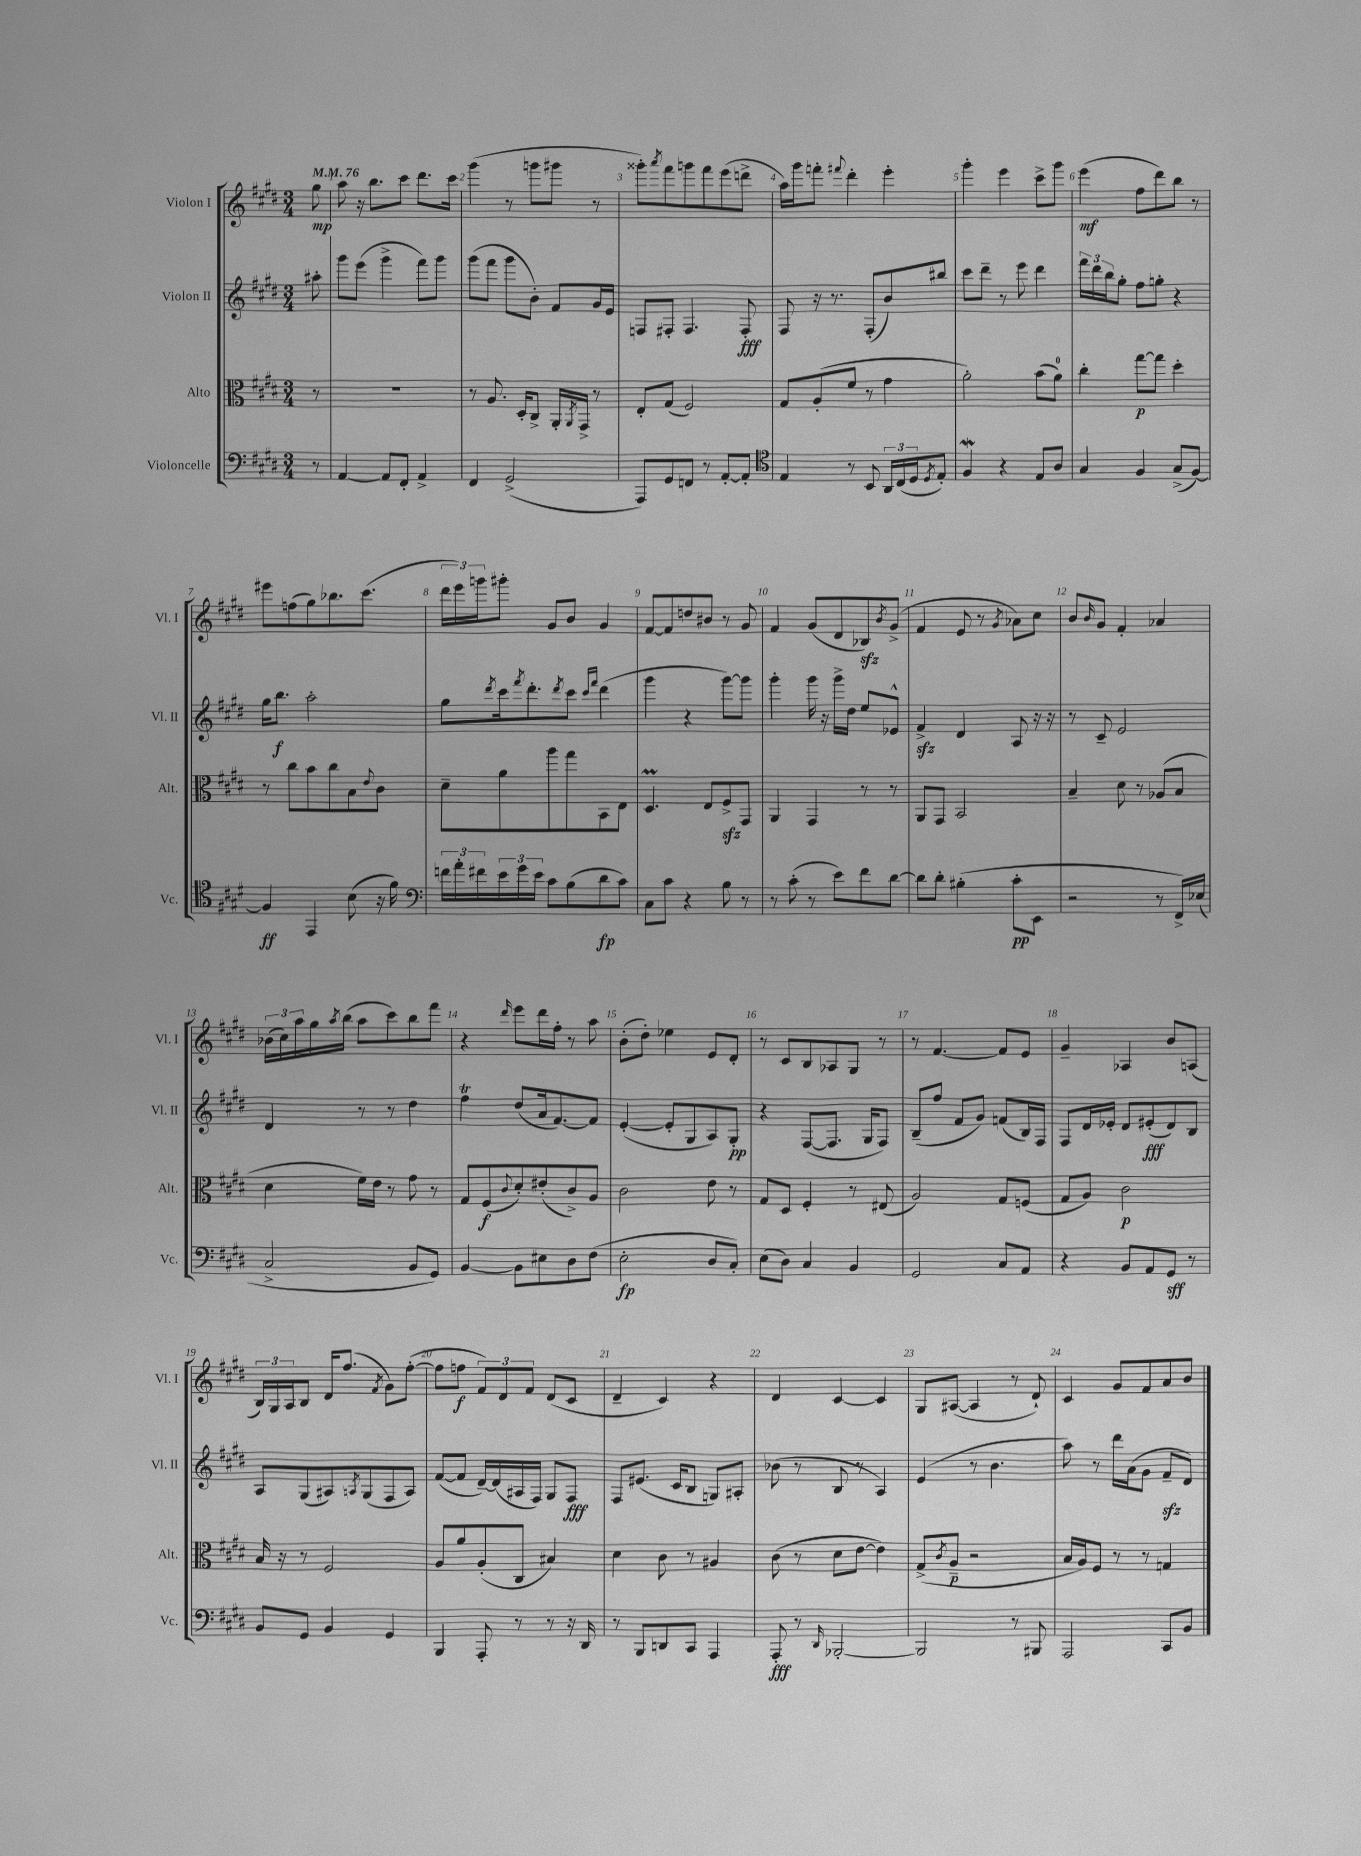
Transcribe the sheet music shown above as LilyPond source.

<<
\new StaffGroup <<
\new Staff = "s0" \with { instrumentName = "Violon I" shortInstrumentName = "Vl. I" } {
    \clef treble \key e \major \numericTimeSignature \time 3/4 \partial 8 \tempo 4 = 76
    gis''8\mp |
    a''8 r16 b''8. cis'''8 dis'''8. cis'''16 |
    gis'''4( r8 g'''8 gis'''8 r8 |
    gisis'''8-.) \acciaccatura { a'''8 } fis'''8 g'''8 fis'''8 e'''8( d'''8-> |
    a''16) gis'''16 f'''8-. \appoggiatura { fis'''8 } dis'''4-. e'''4-. |
    gis'''4-. e'''4 cis'''8-> gis'''8 |
    e'''4\mf( fis''8 dis'''8) b''8 r8 |
    eis'''8 f''8( gis''8) bes''8. cis'''8.( |
    \tuplet 3/2 { dis'''16 e'''16) g'''16 } gis'''8-. gis'8 b'8 gis'4 |
    fis'8~ fis'8 d''8 bis'8 r8 gis'8 |
    fis'4 gis'8( dis'8 bes8\sfz) \acciaccatura { b'8 } gis'8->( |
    fis'4 e'8 r8 \acciaccatura { gis'8 } aes'8) cis''8 |
    b'8 \grace { b'16 } gis'8 fis'4-. aes'4 |
    \tuplet 3/2 { bes'16( cis''16) a''16 } gis''16 \acciaccatura { a''8 } b''16( a''8 cis'''8) b''8 fis'''8 |
    r4 \grace { dis'''16 } e'''8 dis'''16 fis''16-. r8 a''8 |
    b'8-.( dis''8-.) ees''4 e'8 dis'8-. |
    r8 cis'8 b8 aes8 gis8 r8 |
    r8 fis'4.~ fis'8 e'8 |
    gis'4-- aes4 b'8 a8( |
    \tuplet 3/2 { b16) gis16 a16 } b8 dis'16 fis''8.( \acciaccatura { fis'8 } gis'8) fis''8~-.( |
    fis''8 f''8\f \tuplet 3/2 { fis'8) dis'8 fis'8 } dis'8( cis'8 |
    dis'4-- cis'4) r4 |
    dis'4 cis'4~ cis'4 |
    gis8 ais8~( ais4 r8 dis'8-!) |
    cis'4 gis'8 fis'8 a'8 b'8 \bar "|." |
}
\new Staff = "s1" \with { instrumentName = "Violon II" shortInstrumentName = "Vl. II" } {
    \clef treble \key e \major \numericTimeSignature \time 3/4 \partial 8
    ais''8-. |
    gis'''8 e'''8( gis'''4-> fis'''8) gis'''8 |
    gis'''8( fis'''8 gis'''8 b'8-.) fis'8 gis'16 e'16 |
    f8 fis8-. fis4. fis8-.\fff |
    fis8 r16 r8. fis8-.( b'8) bis''8 |
    cis'''8 dis'''8-- r8 e'''8 dis'''4 |
    \tuplet 3/2 { fis'''16 dis'''16 b''16 } gis''8-. fis''8 g''8-. r4 |
    gis''16 b''8.\f a''2-. |
    gis''8 \acciaccatura { dis'''8 } cis'''16 \acciaccatura { fis'''8 } dis'''8.-. \acciaccatura { dis'''8 } cis'''8 \grace { cis'''16 fis'''16 } dis'''4( |
    gis'''4 r4 gis'''8~) gis'''8 |
    gis'''4-. gis'''16 r16 gis'''16-> dis''16 e''8 ees'8-^ |
    fis'4->\sfz dis'4 a8 r16 r16 |
    r8 cis'8-- e'2 |
    dis'4 r8 r8 dis''4 |
    fis''4\trill dis''8( a'16 fis'8.~) fis'8 |
    e'4~-.( e'8-. gis8 a8) gis8-.\pp |
    r4 fis8~( fis8. gis16 fis8) |
    b8--( fis''8 fis'8 gis'8) f'8( b16) fis16 |
    fis8 dis'16 ees'16-. dis'8 eis'8-.\fff( dis'8) b8 |
    a8 gis8( ais8) \acciaccatura { a8 } gis8( fis8 a8) |
    fis'8~( fis'8 dis'16~--) dis'16( ais16 fis16) gis8 fis8\fff |
    fis8 eis'8.( cis'16 b8 g8) ais8-. |
    bes'8( r8 b8 r8 a4) |
    e'4( r8 b'4. |
    a''8) r8 dis'''16 a'16( gis'8 fis'8--\sfz dis'8) \bar "|." |
}
\new Staff = "s2" \with { instrumentName = "Alto" shortInstrumentName = "Alt." } {
    \clef alto \key e \major \numericTimeSignature \time 3/4 \partial 8
    r8 |
    R2. |
    r8 a8. dis16-. cis8-> a,16-. \acciaccatura { a,8 } gis,16-> r8 |
    e8-. gis8( fis2) |
    gis8 a8-.( fis'8 r8 gis'4 |
    a'2-.) b'8( a'8-0) |
    cis''4-. gis''8~\p gis''8 dis''4-. |
    r8 cis''8 b'8 cis''8 b8 \appoggiatura { e'8 } cis'8 |
    dis'8-- a'8 a''8 gis''8 b,8 e8 |
    dis4.\prall e8 fis8->\sfz gis,8 |
    a,4 gis,4 r8 r8 |
    a,8 gis,8 b,2 |
    b4-- dis'8 r8 aes8( b8 |
    dis'4 fis'16) e'16 r8 gis'8 r8 |
    gis8 fis8\f( \appoggiatura { cis'8 } dis'8-.) eis'8-.( cis'8->) a8 |
    cis'2 e'8 r8 |
    gis8 dis8 fis4-. r8 eis8( |
    a2) gis8 f8( |
    gis8 a8) cis'2\p |
    b16 r16 r8 fis2 |
    a8 a'8 a8-.( cis8 bis4) |
    dis'4 cis'8 r8 ais4 |
    cis'8( r8 dis'8 e'8~ e'4) |
    gis8->( \acciaccatura { cis'8 } a8--\p r2 |
    b16 a16) fis8 r8 r8 g4 \bar "|." |
}
\new Staff = "s3" \with { instrumentName = "Violoncelle" shortInstrumentName = "Vc." } {
    \clef bass \key e \major \numericTimeSignature \time 3/4 \partial 8
    r8 |
    a,4~ a,8 fis,8-. a,4-> |
    fis,4 gis,2->( |
    a,,8) gis,8 f,8 r8 a,8~-. a,8-. |
    \clef tenor e4 r8 b,8 \tuplet 3/2 { a,16 cis16( dis16 } \acciaccatura { dis8 } e8-.) |
    fis4\mordent r4 e8 a8 |
    gis4 fis4 gis8->( fis8~) |
    fis4\ff e,4 b8( r16 fis'16) |
    \clef bass \tuplet 3/2 { f'16 a'16-. fis'16 } \tuplet 3/2 { e'16 gis'16 e'16 } cis'8 b8( dis'8\fp cis'8) |
    cis8 cis'8 r4 b8 r8 |
    r8 cis'8-.( r8 e'8) fis'8 dis'8~ |
    dis'8 dis'8-. bis4-.( cis'8-.\pp e,8 |
    r2 r8 fis,16->) ees16( |
    cis2-> b,8 gis,8) |
    b,4~ b,8 eis8 dis8 fis8( |
    e2-.\fp dis8 cis8-.) |
    e8( dis8) cis4 b,4 |
    gis,2 cis8 a,8 |
    r4 b,8 a,8 gis,8\sff r8 |
    b,8 gis,8 b,4 gis,4 |
    b,,4 a,,8-. r8 r8 r16 dis,16 |
    r8 b,,8 d,8 cis,8 a,,4 |
    a,,8-.\fff r8 \grace { dis,16 } bes,,2~-. |
    bes,,2 r8 bis,,8 |
    a,,2 cis,8 b,8 \bar "|." |
}
>>
>>
\layout { \context { \Score \override BarNumber.break-visibility = ##(#f #t #t) barNumberVisibility = #all-bar-numbers-visible } }
